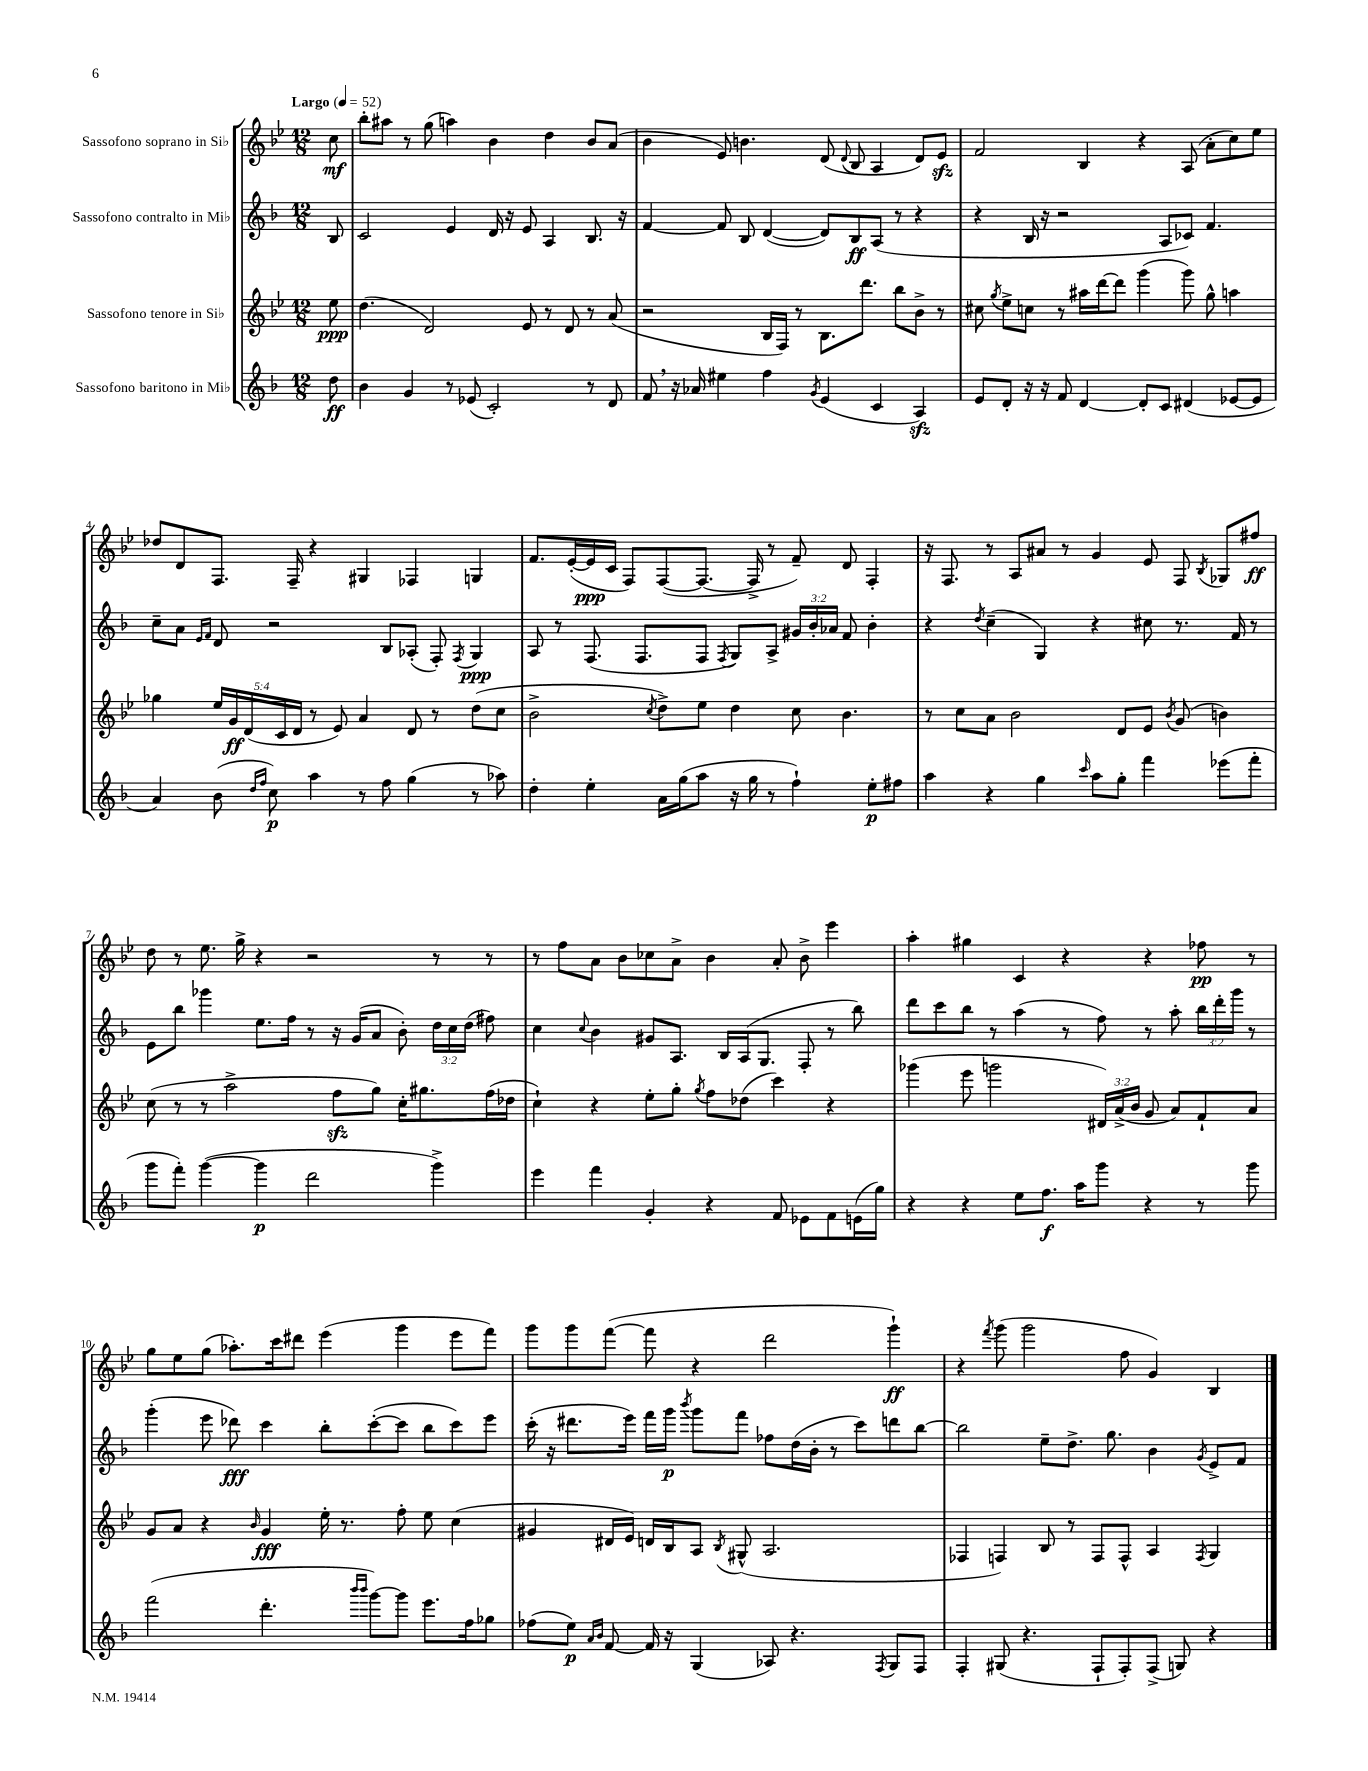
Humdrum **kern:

**kern	**kern	**kern	**kern
*staff4	*staff3	*staff2	*staff1
*clefG2	*clefG2	*clefG2	*clefG2
*k[b-]	*k[b-e-]	*k[b-]	*k[b-e-]
*M12/8	*M12/8	*M12/8	*M12/8
*MM52	*MM52	*MM52	*MM52
8dd	8ee-	8B-	8cc
=	=	=	=
4b-	(4.dd	2c	8bb-'
.	.	.	8aa#
4g	.	.	8r
.	2d)	.	(8gg
8r	.	4e	4aa)
(8e-	.	.	.
2c')	.	16d	4b-
.	.	16r	.
.	8e-	8e	.
.	8r	4A	4dd
.	8d	.	.
8r	8r	8.B-	8b-
8d	(8a	.	(8a
.	.	16r	.
=	=	=	=
8f	2r	[4f	4b-
16r	.	.	.
16a-	.	.	.
4ee#	.	8f]	8e-)
.	.	8B-	4.b
4ff	16B-	([4d	.
.	16F)	.	.
.	8r	.	.
8qg	.	.	.
(4e	8.B-	8d])	(8d
.	.	.	8qqd
.	.	8B-	8B-
.	8.ddd	.	.
4c	.	(8A	4A
.	8bb-	8r	.
4A)	8b-^	4r	8d)
.	8r	.	8e-
=	=	=	=
8e	8cc#	4r	2f
.	8qgg	.	.
8d'	8ee-^	.	.
16r	8cc	16B-	.
16r	.	16r	.
8f	8r	2r	.
[4d	16aa#	.	4B-
.	[16ddd	.	.
.	8ddd]	.	.
8d']	(4ggg	.	4r
8c	.	8A	.
(4d#	8ggg)	8c-)	(8A
.	8gg^^	4.f	8a'
[8e-	4aa	.	8cc)
8e-]	.	.	8ee-
=	=	=	=
4a)	4gg-	8cc~	8dd-
.	.	8a	8d
.	.	16qqe	.
.	.	16qqf	.
(8b-	20ee-	8d	8.F
.	20g	.	.
.	(20d	.	.
16qqdd	.	.	.
16qqff	.	.	.
8cc)	.	2r	.
.	20c	.	.
.	.	.	16F~
.	20d	.	.
4aa	8r	.	4r
.	8e-)	.	.
8r	4a	.	4G#
8ff	.	8B-	.
(4gg	8d	(8A-'	4F-
.	8r	8F')	.
.	.	8qF	.
8r	(8dd	4G	4G
8aa-)	8cc	.	.
=	=	=	=
4dd'	2b-^	8A	8.f
.	.	8r	.
.	.	.	([16e-'
4ee'	.	(8.F	16e-]
.	.	.	16c
.	.	.	8F)
.	.	8.F	.
.	8qcc	.	.
16a	8dd^)	.	([8F
(16gg	.	.	.
8aa	8ee-	8F	8.F_
.	.	8qF	.
16r	4dd	8G)	.
16gg	.	.	16F^]
8r	.	8A^	8r
4ff`)	8cc	24g#	8f~)
.	.	24b-'	.
.	.	24a-	.
.	4.b-	8f	8d
8ee'	.	4b-'	4F'
8ff#	.	.	.
=	=	=	=
4aa	8r	4r	16r
.	.	.	8.F
.	8cc	.	.
.	.	8qdd	.
4r	8a	(4cc~	8r
.	2b-	.	8A
4gg	.	4G)	8a#
.	.	.	8r
16qqccc	.	.	.
8aa	.	4r	4g
8gg'	8d	.	.
4fff	8e-	8cc#	8e-
.	8qb-	.	.
.	(8g	8.r	8F
.	.	.	8qB-
(8eee-	4b)	.	8G-
.	.	16f	.
8fff'	.	8r	8ff#
=	=	=	=
8ggg	(8cc	8e	8dd
8fff')	8r	8bb-	8r
([4ggg	8r	4ggg-	8.ee-
.	2aa^	.	.
.	.	.	16gg^
4ggg]	.	8.ee	4r
.	.	16ff	.
2ddd	.	8r	2r
.	8ff	16r	.
.	.	(16g	.
.	8gg)	8a	.
.	16cc'	8b-')	.
.	8.gg#	.	.
4ggg^)	.	24dd	8r
.	.	24cc	.
.	.	(24dd	.
.	(16ff	8ff#)	8r
.	16dd-	.	.
=	=	=	=
4eee	4cc`)	4cc	8r
.	.	.	8ff
.	.	8qqcc	.
4fff	4r	4b-	8a
.	.	.	8b-
4g'	8ee-'	8g#	8cc-
.	8gg'	8.A	8a^
.	8qgg	.	.
4r	8ff	.	4b-
.	.	16B-	.
.	(8dd-	(16A	.
.	.	8.G	.
8f	4ccc)	.	8a'
8e-	.	8F'	8b-^
8f	4r	8r	4eee-
(16e	.	8bb-)	.
16gg)	.	.	.
=	=	=	=
4r	(4ggg-	8ddd	4aa'
.	.	8ccc	.
4r	8eee-	8bb-	4gg#
.	2ggg	8r	.
8ee	.	(4aa	4c
8.ff	.	.	.
.	.	8r	4r
16aa	.	.	.
8ggg	24d#)	8ff)	.
.	(24a^	.	.
.	24b-	.	.
4r	8g	8r	4r
.	8a)	8aa'	.
8r	8f`	24bb-	8ff-
.	.	24ddd'	.
.	.	24ggg	.
8ggg	8a	8r	8r
=	=	=	=
(2fff	8g	(4ggg'	8gg
.	8a	.	8ee-
.	4r	8eee	(8gg
.	.	8ddd-)	8.aa-')
.	16qqb-	.	.
4.ddd'	4g	4ccc	.
.	.	.	16ccc
.	.	.	8ddd#
.	16ee-'	8bb-'	(4eee-
.	8.r	.	.
16qqbbb-	.	.	.
16qqbbb-	.	.	.
[8ggg)	.	([8ccc'	.
8ggg]	8ff'	8ccc]	4ggg
8.eee	8ee-	8bb-	.
.	(4cc	8ccc)	8eee-
16ff	.	.	.
8gg-	.	8eee	8fff)
=	=	=	=
(8ff-	4g#	(16ccc'	8ggg
.	.	16r	.
8ee)	.	8.ddd#	8ggg
16qqa	.	.	.
16qqb-	.	.	.
[8f	16d#	.	([8fff
.	16e-)	16eee)	.
16f]	16d	16fff	8fff]
16r	16B-	16ggg	.
.	.	8qbbb-	.
(4G	8A	8ggg	4r
.	8qB-	.	.
.	(8G#^^	8fff	.
8A-)	2.A	8ff-	2ddd
4.r	.	(16dd	.
.	.	16b-'	.
.	.	8r	.
.	.	8ccc)	.
8qF	.	.	.
8G	.	8ddd	4ggg`)
8F	.	[8bb-	.
=	=	=	=
4F'	4F-	2bb-]	4r
.	.	.	8qfff
(8G#	4F)	.	(8ggg
4.r	.	.	2ggg
.	8B-	8ee~	.
.	8r	8.dd^	.
8F`	8F	.	.
.	.	8.gg	.
8F')	8F^^	.	8ff
(8F^	4A	4b-	4g)
8G)	.	.	.
.	8qF	8qg	.
4r	4G	8e^	4B-
.	.	8f	.
==	==	==	==
*-	*-	*-	*-
